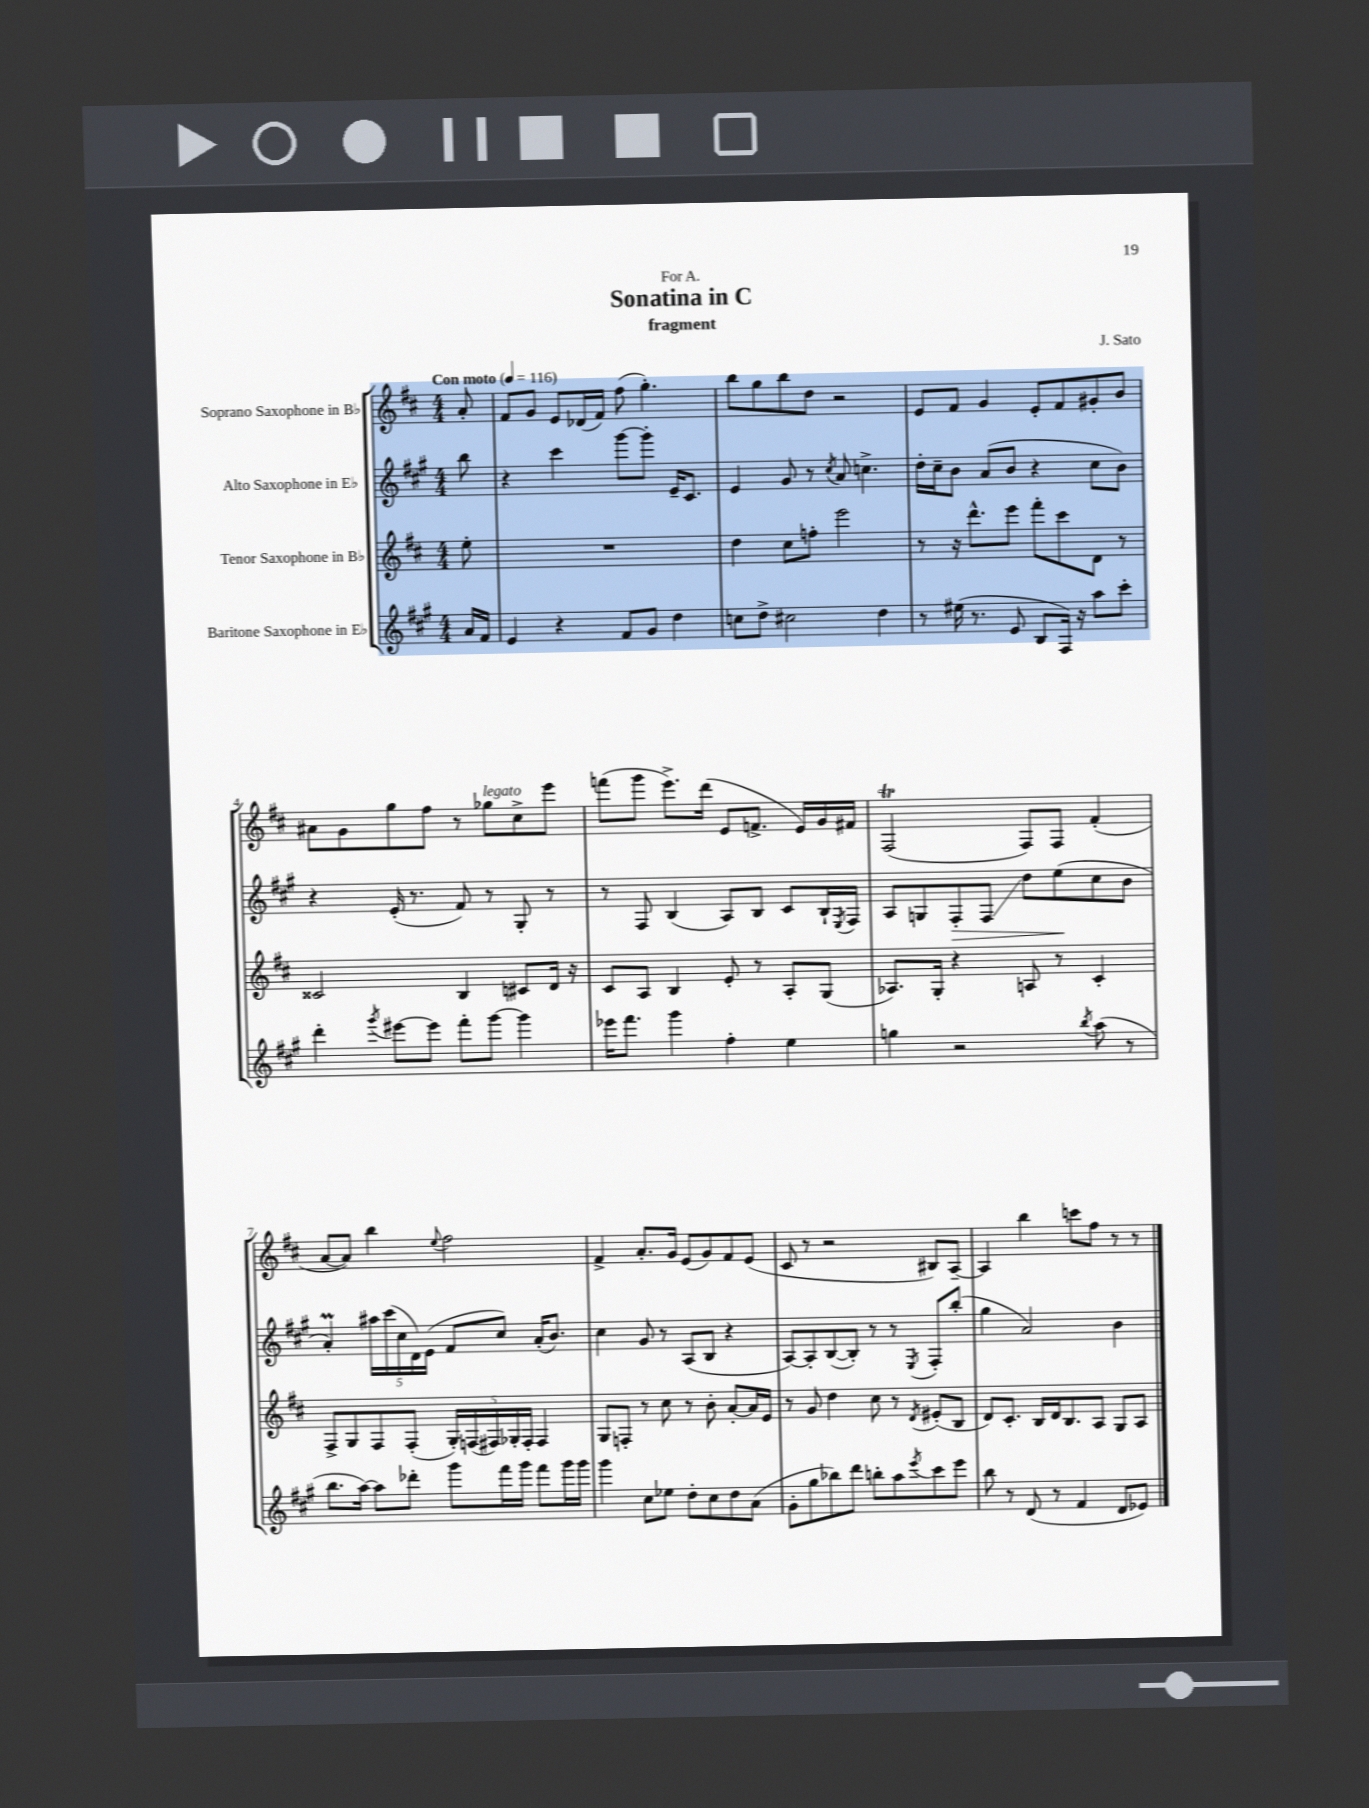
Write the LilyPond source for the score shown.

\header { title = "Sonatina in C" composer = "J. Sato" subtitle = "fragment" dedication = "For A." }
<<
\new StaffGroup <<
\new Staff = "s0" \with { instrumentName = "Soprano Saxophone in Bb" } {
    \clef treble \key d \major \numericTimeSignature \time 4/4 \partial 8 \tempo "Con moto" 4 = 116
    a'8-. |
    fis'8 g'8 e'8 des'16( fis'16) fis''8( g''4.-.) |
    b''8 g''8 b''8 d''8 r2 |
    e'8 fis'8 g'4 e'8-. fis'8 gis'8-. b'8 |
    ais'8 g'8 g''8 fis''8 r8 ges''8^\markup { \italic "legato" } cis''8-> e'''8 |
    f'''8( g'''8 e'''8.->) d'''16( e'8 f'8.-> e'16) g'16 fis'16 |
    fis2\trill( fis8) fis8 fis'4-.( |
    a'8~ a'8) b''4 \appoggiatura { e''8 } fis''2 |
    fis'4-> a'8.-. g'16 e'8( g'8) fis'8 e'8( |
    cis'8 r8 r2 bis8) a8~-- |
    a4 b''4 c'''8 fis''8 r8 r8 \bar "|." |
}
\new Staff = "s1" \with { instrumentName = "Alto Saxophone in Eb" } {
    \clef treble \key a \major \numericTimeSignature \time 4/4 \partial 8
    b''8 |
    r4 cis'''4 gis'''8~ gis'''8-. e'16-- cis'8. |
    e'4 gis'8 r8 \acciaccatura { cis''8 } a'8 c''4.-> |
    d''16-. cis''16-- b'8 a'8( b'8 r4 cis''8 b'8) |
    r4 e'16-.( r8. fis'8) r8 gis8-. r8 |
    r8 fis8 b4( a8) b8 cis'8 b16-! \acciaccatura { e8 } fis16 |
    a8 g8 fis8-.\> fis8\glissando d''8 e''8\!( cis''8 b'8 |
    a'4-.\prall) \tuplet 5/4 { ais''16 cis'''16( cis''16 d'16) e'16( } fis'8 cis''8) a'16-.( b'8.) |
    cis''4 gis'8 r8 a8( b8 r4 |
    a8~) a8-. b8~( b8-.) r8 r8 \acciaccatura { e8 } fis8-. b''8-.( |
    gis''4 a'2) b'4 \bar "|." |
}
\new Staff = "s2" \with { instrumentName = "Tenor Saxophone in Bb" } {
    \clef treble \key d \major \numericTimeSignature \time 4/4 \partial 8
    e''8-. |
    R1 |
    d''4 cis''8 f''8-. e'''2 |
    r8 r16 d'''8.-^ e'''8 fis'''8-. cis'''8 d'8 r8 |
    cisis'2 b4 cis'8 d'16 r16 |
    cis'8 a8 b4 e'8-. r8 a8-. g8( |
    aes8.) g16-. r4 a8 r8 cis'4-. |
    fis8-> g8 fis8 fis8-.( \tuplet 5/4 { g16-.) f16( fis16) ges16-. fis16-. } fis4 |
    g8 f8-. r8 cis''8 r8 b'8-. a'8~-. a'16 e'16 |
    r8 g'8 d''4 cis''8 r8 \acciaccatura { d'8 } eis'8-.( b8 |
    d'8) cis'8.-. b16 d'16 b8. a8 g8 a8 \bar "|." |
}
\new Staff = "s3" \with { instrumentName = "Baritone Saxophone in Eb" } {
    \clef treble \key a \major \numericTimeSignature \time 4/4 \partial 8
    a'16 fis'16 |
    e'4 r4 fis'8 gis'8 d''4 |
    c''8 d''8-> cis''2 d''4 |
    r8 eis''16( r8. e'8 b8 fis16) r16 a''8 cis'''8-. |
    d'''4-. \acciaccatura { gis'''8 } eis'''8~ eis'''8 fis'''8-. gis'''8~ gis'''4 |
    ees'''16 fis'''8. gis'''4 fis''4-. e''4 |
    g''4 r2 \acciaccatura { b''8 } a''8( r8 |
    b''8. a''16~) a''8 des'''8-. gis'''8 fis'''16 gis'''16 fis'''8 gis'''16 gis'''16 |
    gis'''4 cis''8 ees''8 d''8-. cis''8 d''8 a'8( |
    gis'8-. gis''8 bes''8) d'''8 b''8-. a''8 \acciaccatura { e'''8 } cis'''8 e'''8 |
    b''8 r8 d'8( r8 fis'4 d'8 ees'8) \bar "|." |
}
>>
>>
